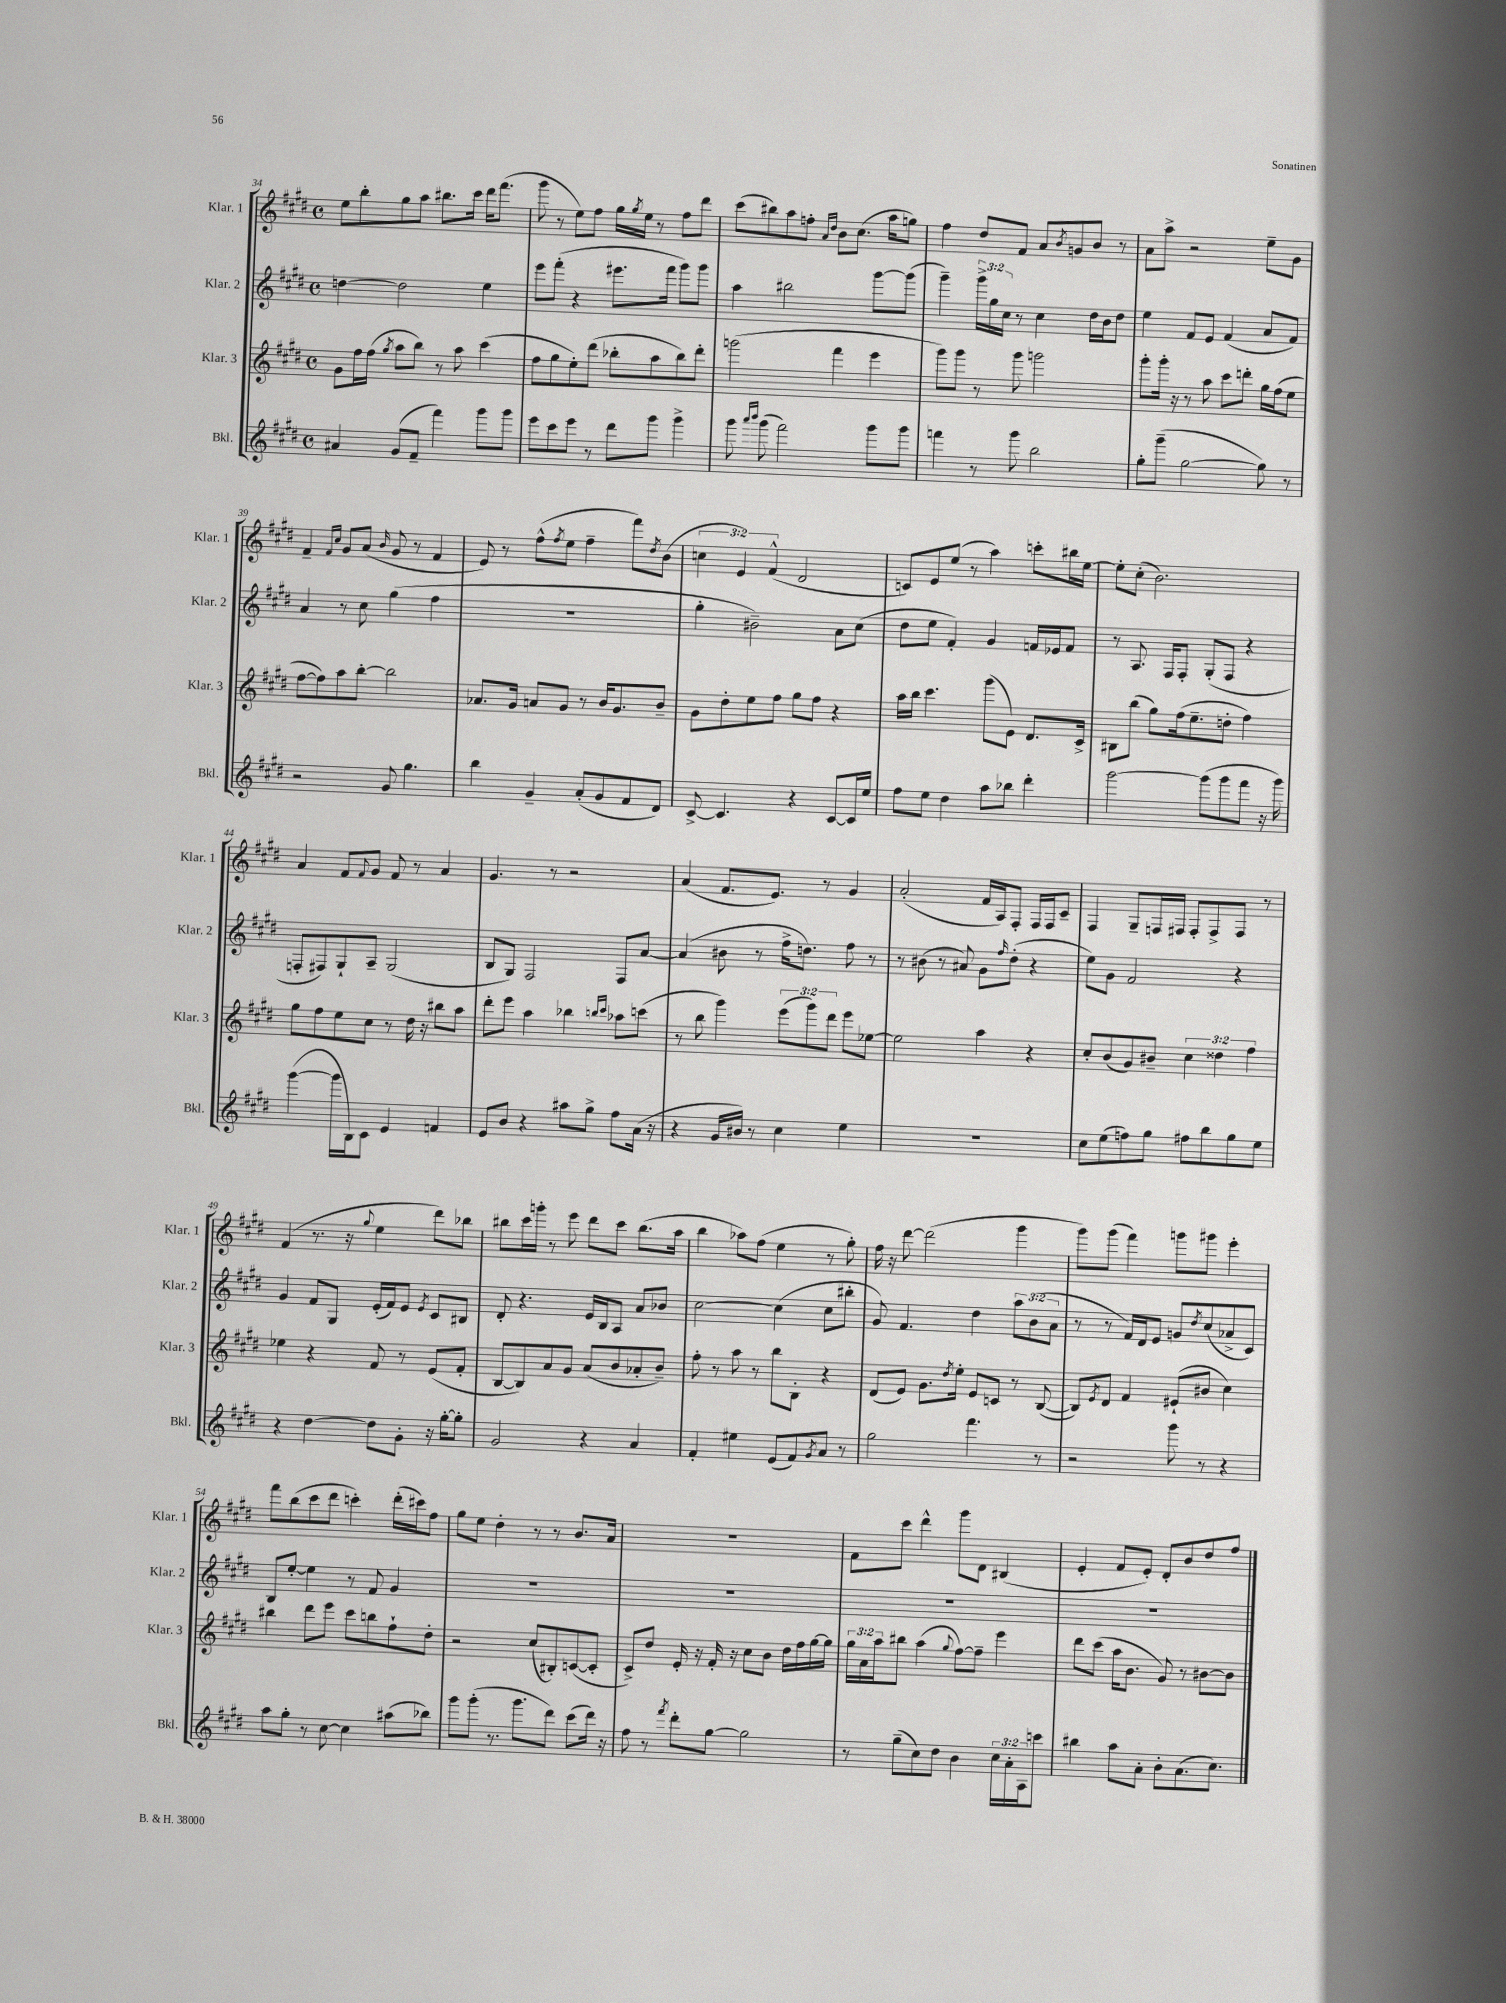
<<
\new StaffGroup <<
\new Staff = "s0" \with { instrumentName = "Klar. 1" shortInstrumentName = "Klar. 1" } {
    \clef treble \key e \major \defaultTimeSignature \time 4/4 \override Staff.TupletNumber.text = #tuplet-number::calc-fraction-text
    e''8 b''8-. gis''8 a''8 bis''8. cis'''16 dis'''16 fis'''8.( |
    gis'''8 r8 e''8) fis''8 gis''16 \acciaccatura { gis''8 } e''16 r8 fis''8 dis'''8 |
    cis'''8( bis''8) a''8 f''8-. \grace { a'16 dis''16 } b'8 cis''8.( a''16 g''8) |
    fis''4 dis''8 fis'8 a'8 \acciaccatura { b'8 } g'8 b'8 r8 |
    a'8 a''8-> r2 e''8-- gis'8 |
    fis'4-- \grace { fis'16 cis''16 } gis'8 a'8( \grace { b'16 } gis'8 r8 fis'4 |
    e'8) r8 fis''8-^( \acciaccatura { fis''8 } e''8 fis''4-- fis'''8) \acciaccatura { dis''8 } b'8( |
    \tuplet 3/2 { c''4 e'4) fis'4-^( } dis'2 |
    c'8) e'8 e''8( r8 a''4) c'''8-. bis''16 e''16~ |
    e''8-. cis''8-.( b'2.) |
    a'4 fis'8 \appoggiatura { fis'8 } gis'8 fis'8 r8 a'4 |
    gis'4. r8 r2 |
    a'4( fis'8. e'8.) r8 gis'4 |
    a'2-.( fis'16 a16) fis8-. fis16 fis16 cis'8-- |
    fis4 gis8-- f16 fis16 fis8-. fis8-> fis8 r8 |
    fis'4( r8. r16 \appoggiatura { gis''8 } e''4 dis'''8) bes''8 |
    bis''8 cis'''16 g'''16-. r8 e'''8 dis'''8 cis'''8 bis''8.( a''16 |
    b''4 aes''8) fis''8( e''4 r8 gis''8-.) |
    fis''16 r16 dis'''8~ dis'''2( gis'''4 |
    gis'''8) gis'''8( fis'''4) g'''8 gis'''8 e'''4-. |
    fis'''8 b''8( cis'''8 dis'''8 c'''4-.) dis'''16-.( cis'''16) fis''8 |
    gis''8 e''8 dis''4-. r8 r8 b'8. a'16 |
    R1 |
    fis'8 cis'''8 dis'''4-^ gis'''8 dis'8 bis4( |
    e'4-. fis'8 e'8-.) dis'8-. b'8 dis''8 fis''8 \bar "|." |
}
\new Staff = "s1" \with { instrumentName = "Klar. 2" shortInstrumentName = "Klar. 2" } {
    \clef treble \key e \major \defaultTimeSignature \time 4/4 \override Staff.TupletNumber.text = #tuplet-number::calc-fraction-text
    d''4~ d''2 e''4 |
    e'''8 fis'''8-.( r4 eis'''8. fis'''16 gis'''8) gis'''8 |
    a''4 bis''2 gis'''8~ gis'''8( |
    gis'''4--) \tuplet 3/2 { gis'''16-> gis''16 cis''16 } r8 cis''4 dis''16 b'16 dis''8 |
    e''4 fis'8 e'8 fis'4( a'8 fis'8) |
    a'4 r8 cis''8 gis''4( fis''4 |
    R1 |
    gis''4-. bis'2--) a'8 cis''8( |
    dis''8 e''8 fis'4-.) gis'4 f'16 ees'16 f'8 |
    r8 a8. fis16 fis8-. gis8-.( fis8 r4 |
    f8-. fis8) gis8-! a8-- gis2( |
    b8 gis8) fis2 fis8 a'8~ |
    a'4( bis'8 r8 fis''16-> d''8.) fis''8 r8 |
    r8 bis'8( r8 ais'8) gis'8 \grace { fis''16 } dis''8-.( r4 |
    e''8) gis'8 fis'2 r4 |
    gis'4 fis'8 gis8 e'16-.( fis'16) e'8 \acciaccatura { e'8 } cis'8 bis8 |
    dis'8-. r4. e'16 b16 a8 a'8 bes'8 |
    cis''2~ cis''4( cis''8 bis''8-. |
    gis'8) fis'4. dis''4 \tuplet 3/2 { a''8 b'8( a'8 } |
    r8 r8 fis'16) dis'16 e'8 g'8 \acciaccatura { dis''8 } cis''8( aes'8-> cis'8) |
    b8 e''8~-. e''4 r8 fis'8 gis'4 |
    R1 |
    R1 |
    R1 |
    R1 \bar "|." |
}
\new Staff = "s2" \with { instrumentName = "Klar. 3" shortInstrumentName = "Klar. 3" } {
    \clef treble \key e \major \defaultTimeSignature \time 4/4 \override Staff.TupletNumber.text = #tuplet-number::calc-fraction-text
    gis'8 fis''16 fis''16( \acciaccatura { gis''8 } a''8 b''8) r8 a''8 cis'''4( |
    fis''8 gis''8 e''8-.) dis'''8( bes''8-. a''8 bes''8) dis'''8-. |
    g'''2( fis'''4 e'''4 |
    gis'''8) gis'''8 r8 gis'''8 g'''2 |
    gis'''8-. gis'''16-. r16 r8 a''8 cis'''8 d'''8-. gis''16 fis''16( e''8 |
    fis''8~ fis''8) a''8 b''8~-. b''2 |
    aes'8. gis'16 a'8 gis'8 r8 b'16 gis'8. b'8-- |
    gis'8 dis''8-. e''8 fis''8 gis''8 fis''8 r4 |
    a''16 b''16 cis'''4. gis'''8( e'8) dis'8. cis'16-> |
    bis8 b''8( gis''8) fis''16( e''8.-- d''8-. fis''4) |
    gis''8 fis''8 e''8 cis''8 r8 dis''16 r16 bis''8 a''8 |
    dis'''8-. e'''8 a''4 bes''4 \grace { b''16 cis'''16 } aes''8 c'''8( |
    r8 b''8 gis'''4) \tuplet 3/2 { e'''8( gis'''8) dis'''8 } e'''8 ees''8~ |
    ees''2 a''4 r4 |
    cis''8-. b'8( gis'8) bis'8-- \tuplet 3/2 { cis''4 disis''4 fis''4 } |
    ees''4 r4 fis'8 r8 e'8( fis'8-. |
    b8~ b8) a'8 gis'8 a'8( b'8 aes'8-. b'8--) |
    fis''8-. r8 a''8 r8 b''8 b8-. r4 |
    dis'8( e'8) gis'8. \acciaccatura { dis''8 } e''16-. e'8 c'8 r8 b8~( |
    b8) \acciaccatura { e'8 } dis'8 fis'4 eis'8-!( bis'8 cis''4) |
    bis''4 dis'''8 e'''8 cis'''8 b''8 fis''8-! dis''8-. |
    r2 cis''8( bis8-.) c'8~( c'8-. |
    cis'8->) dis''8 e'16-. r16 fis'16-. r16 cis''8 b'8 dis''16 fis''16 gis''16~ gis''16 |
    \tuplet 3/2 { gis''16 a'16 a''16 } bis''8 a''4( \appoggiatura { gis''8 } fis''8~) fis''8-- e'''4 |
    dis'''8 cis'''8( a''16 b'8. gis'8) r8 bis'8~ bis'8 \bar "|." |
}
\new Staff = "s3" \with { instrumentName = "Bkl." shortInstrumentName = "Bkl." } {
    \clef treble \key e \major \defaultTimeSignature \time 4/4 \override Staff.TupletNumber.text = #tuplet-number::calc-fraction-text
    ais'4 gis'8( fis'8-- fis'''4) gis'''8 gis'''8 |
    e'''8 cis'''8 e'''8 r8 dis'''8 gis'''8 gis'''4-> |
    gis'''8 \grace { a'''16 b'''16 } gis'''8( fis'''2) gis'''8 gis'''8 |
    f'''4 r8 gis'''8 b''2 |
    gis''8-. gis'''8--( gis''2~ gis''8) r8 |
    r2 gis'8 gis''4. |
    b''4 gis'4-- a'8-.( gis'8 fis'8 dis'8) |
    cis'8~-> cis'4. r4 cis'8~ cis'16 e''16 |
    fis''8 e''8 dis''4 a''8 bes''8 dis'''4-. |
    gis'''2~ gis'''8( gis'''8 fis'''8 r16 gis'''16) |
    gis'''4~( gis'''16 b16) cis'8 e'4 f'4 |
    e'8 b'8 r4 ais''8 gis''8-> fis''8 a'16( r16 |
    r4 gis'16 bis'16) r8 cis''4 e''4 |
    R1 |
    cis''8 e''8( f''8) gis''8 fis''8 b''8 gis''8 e''8 |
    r4 dis''4~ dis''8 gis'8-. r16 gis''16~-. gis''8-. |
    gis'2 r4 a'4 |
    fis'4-. eis''4 e'8( fis'8) \acciaccatura { gis'8 } a'8 r8 |
    gis''2 fis'''4. r8 |
    r2 gis'''8 r8 r4 |
    a''8 gis''8-. r8 cis''8~ cis''4 ais''8( bes''8) |
    gis'''8 gis'''8-.( r8. gis'''8. dis'''8) cis'''8( dis'''16) r16 |
    fis''8 r8 \acciaccatura { fis'''8 } dis'''8-. gis''8~ gis''2 |
    r8 gis''8--( cis''8) dis''8 b'4 \tuplet 3/2 { cis''16 a'16-. a16 } c'''8 |
    bis''4 a''8 a'8-. b'8-. a'8.( cis''8.) \bar "|." |
}
>>
>>
\layout { \context { \Score currentBarNumber = #34 } }
